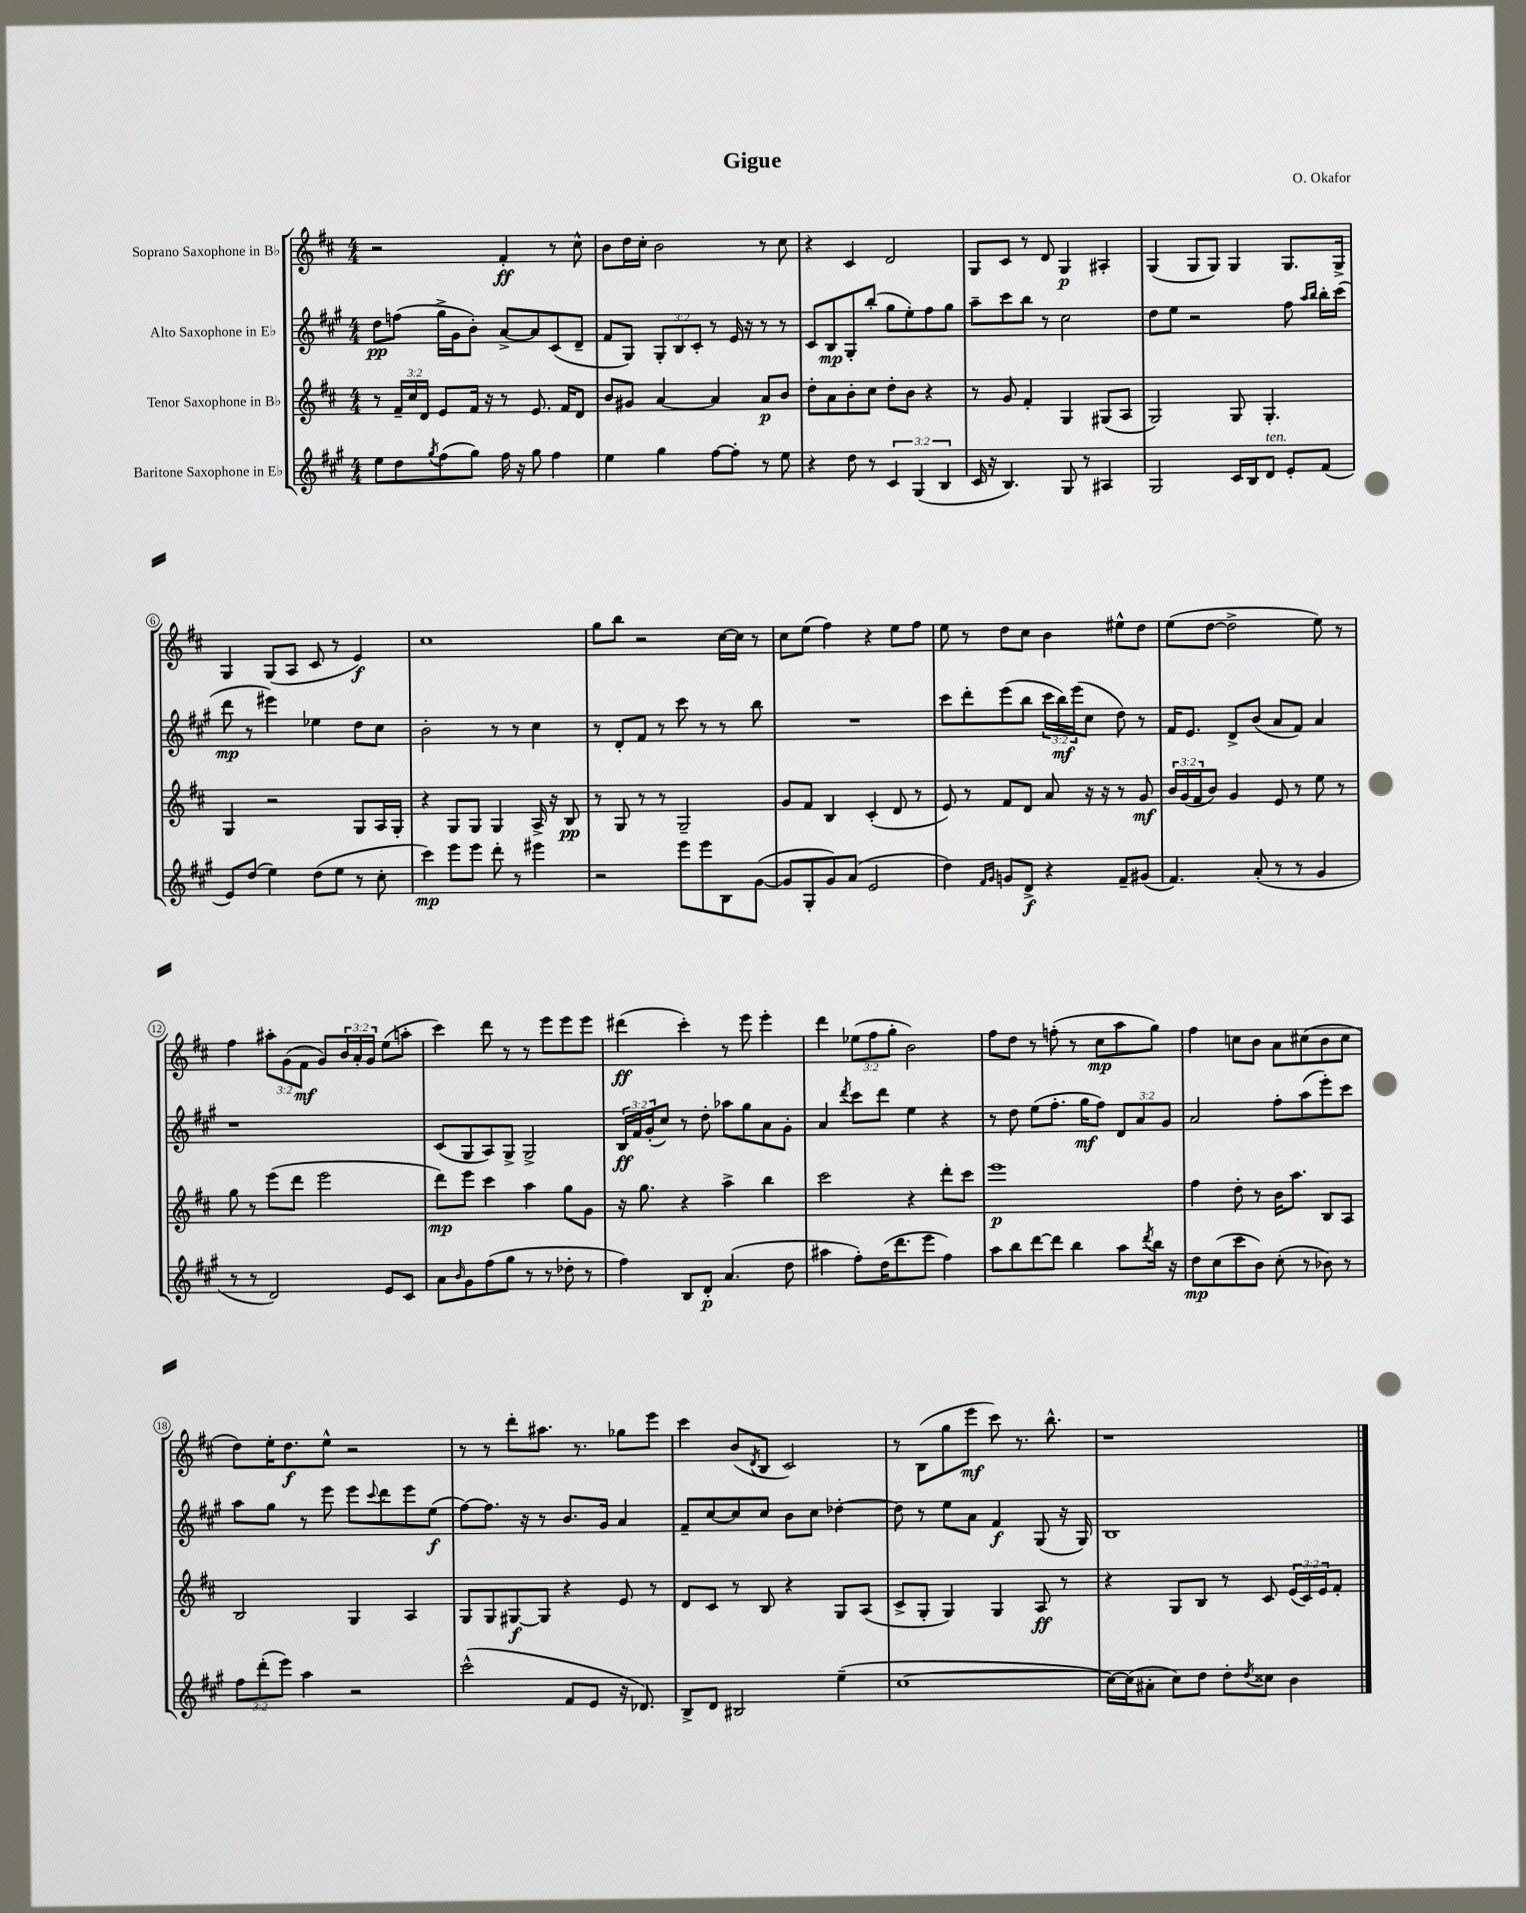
\header { title = "Gigue" composer = "O. Okafor" }
<<
\new StaffGroup <<
\new Staff = "s0" \with { instrumentName = "Soprano Saxophone in Bb" } {
    \clef treble \key d \major \numericTimeSignature \time 4/4 \override Staff.TupletNumber.text = #tuplet-number::calc-fraction-text
    r2 fis'4-.\ff r8 cis''8-^ |
    b'8 d''16 cis''16-. b'2 r8 cis''8 |
    r4 cis'4 d'2 |
    g8 cis'8 r8 d'8 g4\p ais4-. |
    g4( g8 g8) g4 g8. g16-> |
    g4 g8( a8 cis'8 r8 e'4\f) |
    cis''1 |
    g''8 b''8 r2 cis''16~ cis''16 r8 |
    cis''8 e''8( fis''4) r4 e''8 fis''8 |
    e''8 r8 d''8 cis''8 b'4 eis''8-^ d''8 |
    e''8( d''8~ d''2-> e''8) r8 |
    fis''4 \tuplet 3/2 { ais''8-. g'8( fis'8\mf } g'8) \tuplet 3/2 { b'16 a'16-. g'16 } e''8( a''8-. |
    cis'''4) d'''8 r8 r8 e'''8 e'''8 e'''8 |
    dis'''4\ff( cis'''4-.) r8 e'''8 e'''4-. |
    d'''4 \tuplet 3/2 { ees''8( fis''8 g''8-. } b'2) |
    fis''8 d''8 r8 f''8-.( r8 cis''8\mp a''8 g''8) |
    fis''4 c''8 b'8 a'8 cis''8( b'8 cis''8 |
    d''8) e''16-. d''8.\f e''8-^ r2 |
    r8 r8 d'''8-. ais''8. r8. ges''8 e'''8 |
    cis'''4 b'8( \acciaccatura { d'8 } b8 cis'2) |
    r8 b8( g''8 e'''8\mf cis'''8) r8. b''8.-^ |
    r1 \bar "|." |
}
\new Staff = "s1" \with { instrumentName = "Alto Saxophone in Eb" } {
    \clef treble \key a \major \numericTimeSignature \time 4/4 \override Staff.TupletNumber.text = #tuplet-number::calc-fraction-text
    d''8\pp f''8( gis''16-> gis'16 b'8-.) a'8~-> a'8 cis'8( d'8-- |
    fis'8 gis8) \tuplet 3/2 { gis8-. b8 cis'8-. } r8 e'16 r16 r8 r8 |
    cis'8 b8\mp gis8-. b''8-.( gis''8 e''8-.) fis''8 gis''8 |
    a''8-- cis'''8 b''8 r8 cis''2 |
    d''8 e''8 r2 fis''8 \grace { a''16 b''16 } b''16-. cis'''16( |
    d'''8\mp r8 eis'''4) ees''4 d''8 cis''8 |
    b'2-. r8 r8 cis''4 |
    r8 d'8-. fis'8 r8 cis'''8 r8 r8 b''8 |
    R1 |
    cis'''8 d'''8-. e'''8( b''8 \tuplet 3/2 { cis'''16 b''16\mf) e'''16( } cis''8 d''8) r8 |
    fis'16 e'8. d'8-> b'8( a'8 fis'8) a'4 |
    r1 |
    cis'8( gis8 a8) gis8-> gis2-> |
    \tuplet 3/2 { b16\ff fis'16 gis'16-.( } cis''8) r8 d''8-. aes''8 gis''8 a'8 gis'8-. |
    a'4 \acciaccatura { d'''8 } cis'''8 d'''8 e''4 r4 |
    r8 d''8 e''8( fis''8.-. gis''16\mf fis''8) \tuplet 3/2 { d'8 a'8 gis'8 } |
    a'2 fis''8-. a''8( e'''8-.) cis'''8 |
    a''8 gis''8 r8 e'''8 e'''8 \appoggiatura { cis'''8 } d'''8 e'''8 e''8\f( |
    fis''8~) fis''8. r16 r8 b'8. gis'16 a'4 |
    fis'8-- cis''8~ cis''8 cis''8 b'8 cis''8 des''4~-. |
    des''8 r8 e''8 a'8 fis'4\f gis8( r16 gis16) |
    b1 \bar "|." |
}
\new Staff = "s2" \with { instrumentName = "Tenor Saxophone in Bb" } {
    \clef treble \key d \major \numericTimeSignature \time 4/4 \override Staff.TupletNumber.text = #tuplet-number::calc-fraction-text
    r8 \tuplet 3/2 { fis'16-- cis''16 d'16 } e'8 fis'16 r16 r8 e'8. fis'16 d'8 |
    b'8 gis'8 a'4~ a'4 a'8\p b'8 |
    d''8-. a'8 b'8-. cis''8 d''8-. b'8 r4 |
    r8 g'8 fis'4-. g4 gis8( a8 |
    g2) g8 g4.-. |
    g4 r2 g8 a16 g16-. |
    r4 g8 g8 g4 a16-> r16 b8\pp |
    r8 g8 r8 r8 g2-- |
    g'8 fis'8 b4 cis'4-.( d'8 r8 |
    e'8) r8 fis'8 d'8 a'8 r16 r16 r8 g'8\mf |
    \tuplet 3/2 { b'16 g'16( fis'16 } b'8) g'4 e'8 r8 e''8 r8 |
    g''8 r8 e'''8( d'''8 e'''2 |
    d'''8\mp) e'''8 cis'''4 a''4 g''8 g'8 |
    r16 g''8. r4 a''4-> b''4 |
    cis'''2 r4 d'''8-. cis'''8 |
    e'''1\p |
    fis''4 d''8-. r8 b'16 a''8. b8 a8 |
    b2 g4 a4 |
    g8 g8 gis8~\f gis8 r4 e'8 r8 |
    d'8 cis'8 r8 b8 r4 g8 a8( |
    cis'8-> g8-. g4) g4 a8\ff r8 |
    r4 g8 b8 r8 cis'8 \tuplet 3/2 { e'16( cis'16) e'16 } fis'8-. \bar "|." |
}
\new Staff = "s3" \with { instrumentName = "Baritone Saxophone in Eb" } {
    \clef treble \key a \major \numericTimeSignature \time 4/4 \override Staff.TupletNumber.text = #tuplet-number::calc-fraction-text
    e''8 d''8 \acciaccatura { gis''8 } fis''8( gis''8) fis''16 r16 gis''8 fis''4 |
    e''4 gis''4 fis''8~ fis''8-. r8 e''8 |
    r4 d''8 r8 \tuplet 3/2 { cis'4 gis4( b4 } |
    cis'16 r16 b4.) gis8 r8 ais4 |
    gis2 cis'16 b16 d'8^\markup { \italic "ten." } e'8-. fis'8( |
    e'8) d''8( e''4) d''8( e''8 r8 cis''8-. |
    cis'''4\mp) e'''8 e'''8 d'''8-. r8 eis'''4 |
    r2 e'''8 e'''8 b8 gis'8~( |
    gis'8 gis8-. gis'8) a'8( e'2 |
    d''4) \grace { fis'16 gis'16 } g'8 d'8->\f r4 fis'8-- gis'8( |
    fis'4.) a'8-.( r8 r8 gis'4 |
    r8 r8 d'2) e'8 cis'8 |
    a'8 \grace { b'16 } gis'8 fis''8( gis''8 r8 r8 des''8-. r8 |
    fis''4) b8 d'8-.\p a'4.( d''8 |
    ais''4 fis''8-.) d''16( d'''8. e'''8 fis''4) |
    a''8 b''8 d'''8~ d'''8 b''4 a''8 \acciaccatura { d'''8 } b''16 r16 |
    d''8\mp cis''8( cis'''8 b'8) cis''8-.( r8 bes'8) r8 |
    \tuplet 3/2 { fis''8 d'''8-.( e'''8) } a''4 r2 |
    cis'''2-^( fis'8 e'8 r16 des'8.) |
    b8-> d'8 bis2 e''4--( |
    cis''1~ |
    cis''16~) cis''16( ais'8-. cis''8) d''8 d''8-. \acciaccatura { d''8 } cisis''8 b'4 \bar "|." |
}
>>
>>
\layout { \context { \Score \override BarNumber.stencil = #(make-stencil-circler 0.1 0.3 ly:text-interface::print) } }
